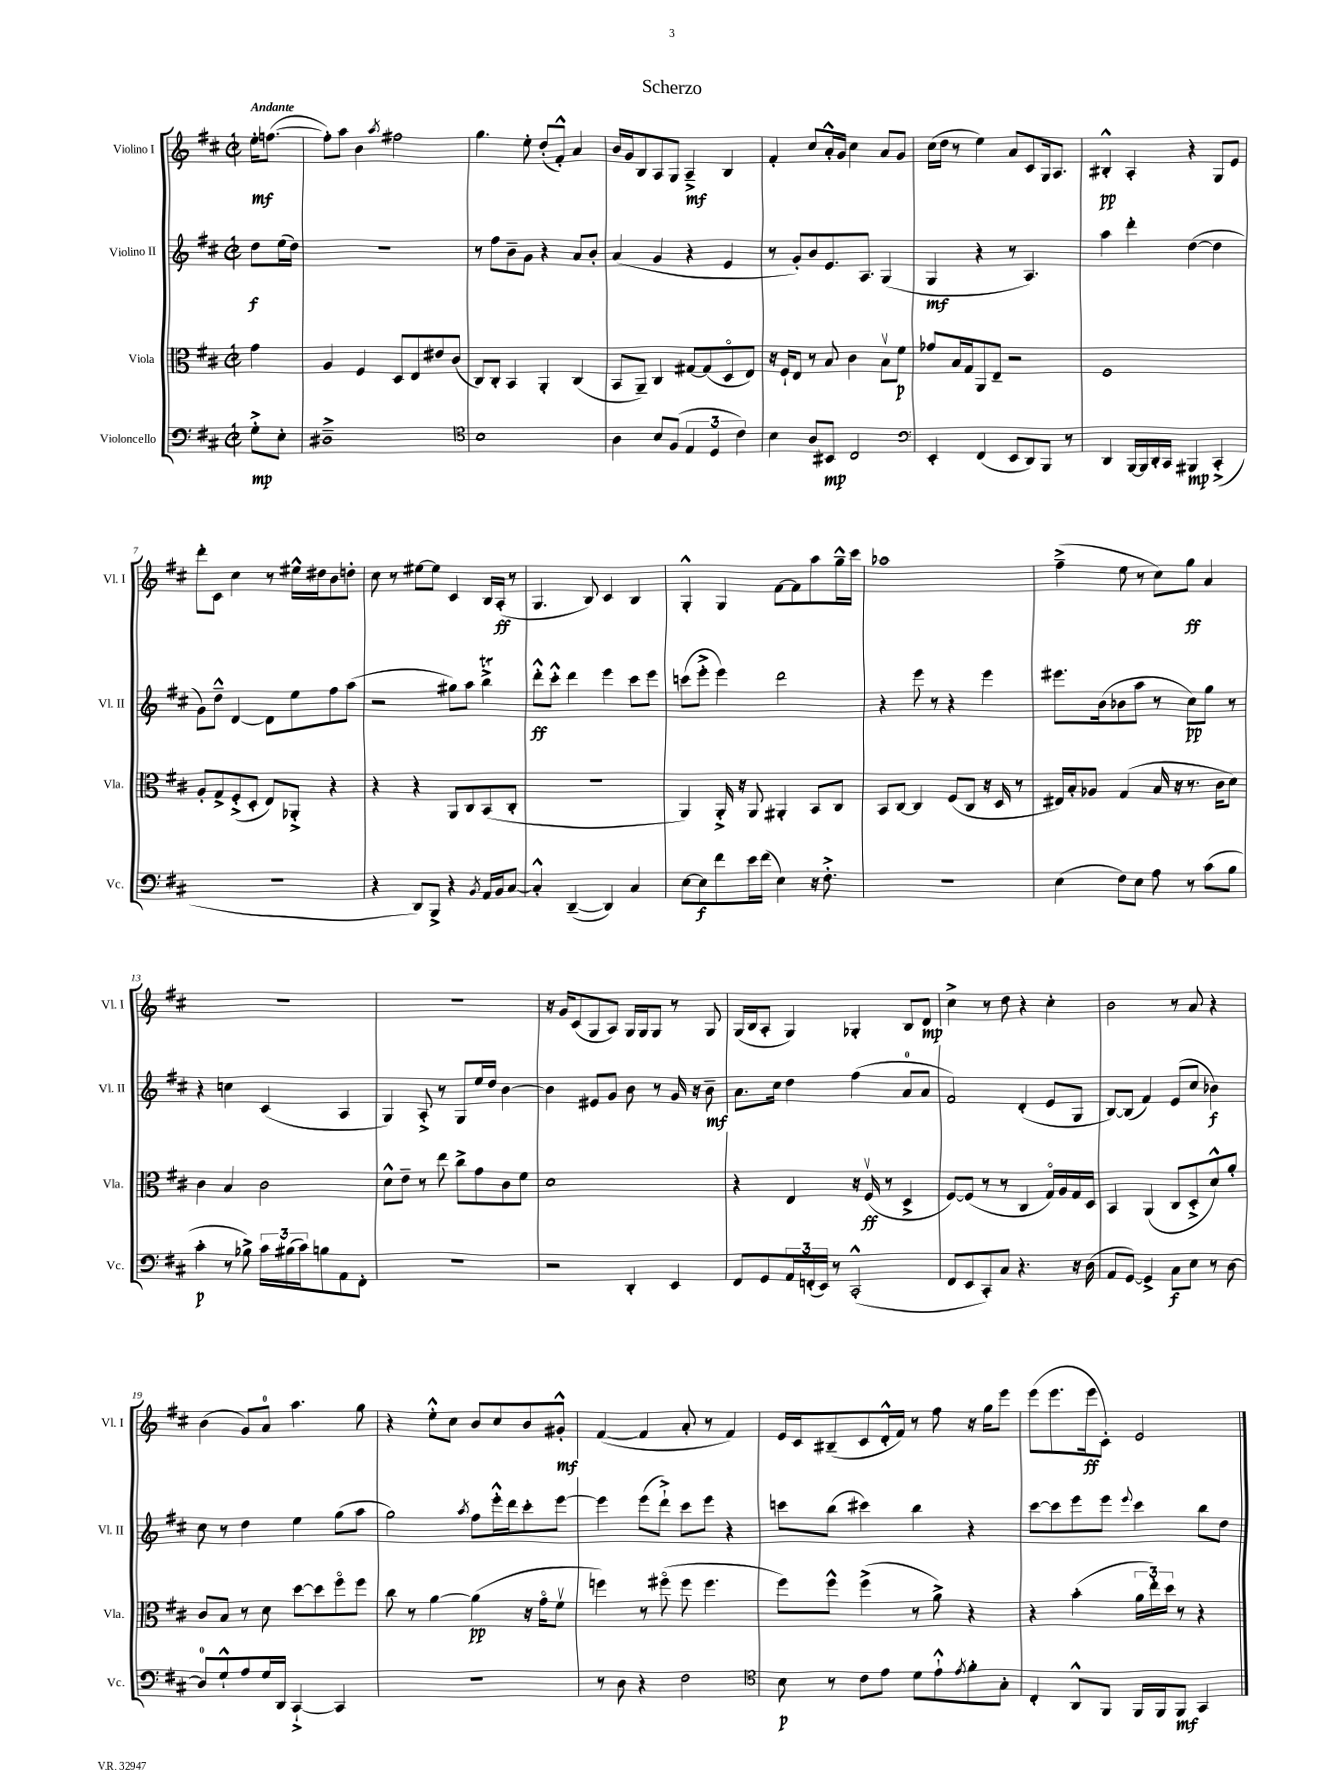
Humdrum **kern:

**kern	**dynam	**kern	**dynam	**kern	**dynam	**kern	**dynam
*part4	*part4	*part3	*part3	*part2	*part2	*part1	*part1
*staff4	*staff4	*staff3	*staff3	*staff2	*staff2	*staff1	*staff1
*I"Violoncello	*	*I"Viola	*	*I"Violino II	*	*I"Violino I	*
*I'Vc.	*	*I'Vla.	*	*I'Vl. II	*	*I'Vl. I	*
*clefF4	*	*clefC3	*	*clefG2	*	*clefG2	*
*k[f#c#]	*	*k[f#c#]	*	*k[f#c#]	*	*k[f#c#]	*
*M2/2	*	*M2/2	*	*M2/2	*	*M2/2	*
*met(c|)	*	*met(c|)	*	*met(c|)	*	*met(c|)	*
=	=	=	=	=	=	=	=
!	!	!	!	!	!	!LO:TX:a:B:t=Andante	!
8G'^\L	mp	4g\	.	8dd\L	f	16ee'\KL	mf
.	.	.	.	.	.	([8.ffn\J	.
8E'\J	.	.	.	(16ee\L	.	.	.
.	.	.	.	16dd\JJ)	.	.	.
=1	=1	=1	=1	=1	=1	=1	=1
1D#X~^	.	4A/	.	1r	.	8ff'\L])	.
.	.	.	.	.	.	8aa\J	.
.	.	4F#/	.	.	.	4b\	.
.	.	.	.	.	.	8qaa/	.
.	.	8D/L	.	.	.	2ff#X\	.
.	.	8E/	.	.	.	.	.
.	.	8e#X/	.	.	.	.	.
.	.	(8c#/J	.	.	.	.	.
=2	=2	=2	=2	=2	=2	=2	=2
*clefC4	*	*	*	*	*	*	*
1B	.	8C#/L)	.	8r	.	4.gg\	.
.	.	8C#'/J	.	8ff#\L	.	.	.
.	.	4BB/	.	8b~\	.	.	.
.	.	.	.	8g\J	.	8ee'\	.
.	.	4AA'/	.	4r	.	(8dd'/L	.
.	.	.	.	.	.	8f#'^^/J)	.
.	.	(4C#/	.	8a/L	.	4a/	.
.	.	.	.	8b'/J	.	.	.
=3	=3	=3	=3	=3	=3	=3	=3
4A\	.	8BB/L	.	(4a/	.	16b/LL	.
.	.	.	.	.	.	16g/J	.
.	.	8AA~/J)	.	.	.	8B/	.
8B/L	.	4C#/	.	4g/	.	8A/	.
(8F#/J	.	.	.	.	.	8G/J	.
6E/	.	[8G#X/L	.	4r	.	4A~^/	mf
.	.	(8G#/]	.	.	.	.	.
6D/	.	.	.	.	.	.	.
.	.	8D/	.	4e/	.	4B/	.
6c#\)	.	.	.	.	.	.	.
.	.	8E/J)	.	.	.	.	.
=4	=4	=4	=4	=4	=4	=4	=4
4B\	.	16r	.	8r	.	4f#'/	.
.	.	16F#`/KL	.	.	.	.	.
.	.	8E/J	.	8g'/L)	.	.	.
8A/L	.	8r	.	8b/	.	8cc#/L	.
8BB#X/J	mp	8B/	.	8.e/	.	16a'^^/L	.
.	.	.	.	.	.	16g/JJ	.
2C#/	.	4c#\	.	.	.	4cc#\	.
.	.	.	.	8.A/J	.	.	.
.	.	8Bv\L	.	(4G/	.	8a/L	.
.	.	8f#\J	p	.	.	8g/J	.
=5	=5	=5	=5	=5	=5	=5	=5
*clefF4	*	*	*	*	*	*	*
4EE'/	.	8g-X/L	.	4G/	mf	(16cc#\LL	.
.	.	.	.	.	.	16dd\JJ	.
.	.	16B/L	.	.	.	8r	.
.	.	16G/J	.	.	.	.	.
(4FF#/	.	8AA/	.	4r	.	4ee\)	.
.	.	8E~/J	.	.	.	.	.
8EE/L	.	2r	.	8r	.	8a/L	.
8DD/)	.	.	.	4.A/)	.	8c#/	.
8BBB/J	.	.	.	.	.	16G/k	.
.	.	.	.	.	.	8.A/J	.
8r	.	.	.	.	.	.	.
=6	=6	=6	=6	=6	=6	=6	=6
4DD/	.	1F#	.	4aa\	.	4B#X'^^/	pp
[16BBB/LL	.	.	.	4ddd'\	.	4A'/	.
16BBB/]	.	.	.	.	.	.	.
16DD'/	.	.	.	.	.	.	.
16CC#/JJ	.	.	.	.	.	.	.
4BBB#X/	mp	.	.	([4dd\	.	4r	.
(4CC#'^/	.	.	.	4dd\]	.	8G/L	.
.	.	.	.	.	.	8e/J	.
!!LO:LB:g=z
=7	=7	=7	=7	=7	=7	=7	=7
1r	.	8A'/L	.	8g\L)	.	8ddd'\L	.
.	.	8G^/	.	8dd~^^\J	.	8c#\J	.
.	.	(8F#'^/	.	[4d/	.	4cc#\	.
.	.	8D'/J	.	.	.	.	.
.	.	8E/L)	.	8d\L]	.	8r	.
.	.	8AA-X'^/J	.	8ee\	.	16ee#X^^\LL	.
.	.	.	.	.	.	16dd#X\J	.
.	.	4r	.	8ff#\	.	8b\	.
.	.	.	.	(8aa\J	.	8ddn'\J	.
=8	=8	=8	=8	=8	=8	=8	=8
4r	.	4r	.	2r	.	8cc#\	.
.	.	.	.	.	.	8r	.
8DD/L)	.	4r	.	.	.	[8ee#X\L	.
8BBB^/J	.	.	.	.	.	8ee#\J]	.
4r	.	8AA/L	.	8gg#X\L)	.	4c#/	.
.	.	8C#/	.	8aa\J	.	.	.
8qBB/	.	.	.	.	.	.	.
16AA/LL	.	(8BB/	.	4bbT^\	.	16B/LL	.
16BB/J	.	.	.	.	.	(16A'/JJ	ff
[8C#/J	.	8C#'/J	.	.	.	8r	.
=9	=9	=9	=9	=9	=9	=9	=9
4C#'^^/]	.	1r	.	8ddd'^^\L	ff	4.G/	.
.	.	.	.	8ccc#'^^\J	.	.	.
([4DD~/	.	.	.	4ddd\	.	.	.
.	.	.	.	.	.	8B/)	.
4DD/])	.	.	.	4eee\	.	4c#/	.
4C#/	.	.	.	8ccc#\L	.	4B/	.
.	.	.	.	8eee\J	.	.	.
=10	=10	=10	=10	=10	=10	=10	=10
[8E\L	.	4AA/)	.	(8cccn\L	.	4G'^^/	.
8E\]	f	.	.	8eee'^\J	.	.	.
8f#\	.	16AA'^/	.	4eee\)	.	4G/	.
.	.	16r	.	.	.	.	.
16e\L	.	8AA/	.	.	.	.	.
(16f#\JJ	.	.	.	.	.	.	.
4E\)	.	4AA#X'/	.	2ddd\	.	[8f#\L	.
.	.	.	.	.	.	8f#\]	.
16r	.	8BB/L	.	.	.	8aa\	.
8.F#'^\	.	.	.	.	.	.	.
.	.	8C#/J	.	.	.	16gg~^^\L	.
.	.	.	.	.	.	16ccc#\JJ	.
=11	=11	=11	=11	=11	=11	=11	=11
1r	.	8BB/L	.	4r	.	1aa-X	.
.	.	[8C#/J	.	.	.	.	.
.	.	4C#/]	.	8eee\	.	.	.
.	.	.	.	8r	.	.	.
.	.	(8F#/L	.	4r	.	.	.
.	.	8C#/J	.	.	.	.	.
.	.	16r	.	4eee\	.	.	.
.	.	16D/	.	.	.	.	.
.	.	8r	.	.	.	.	.
=12	=12	=12	=12	=12	=12	=12	=12
(4E\	.	16E#X/LL)	.	8.eee#X\L	.	(4ff#~^\	.
.	.	16B'/J	.	.	.	.	.
.	.	8A-X/J	.	.	.	.	.
.	.	.	.	(16b\k	.	.	.
8F#\L)	.	(4G/	.	8b-X\	.	8ee\	.
8E\J	.	.	.	8aa\J	.	8r	.
8A\	.	16B/	.	8r	.	8cc#\L)	.
.	.	16r	.	.	.	.	.
8r	.	8.r	.	8cc#\L)	pp	8gg\J	ff
(8c#\L	.	.	.	8gg\J	.	4a/	.
.	.	16c#\KL	.	.	.	.	.
8B\J	.	8d\J)	.	8r	.	.	.
!!LO:LB:g=z
=13	=13	=13	=13	=13	=13	=13	=13
4c#'\	p	4c#\	.	4r	.	1r	.
8r	.	4B/	.	4ccn\	.	.	.
8B-X^\)	.	.	.	.	.	.	.
24c#\LL	.	2c#\	.	(4c#/	.	.	.
(24B#X\	.	.	.	.	.	.	.
24c#\J)	.	.	.	.	.	.	.
8Bn\	.	.	.	.	.	.	.
8AA\	.	.	.	4A/	.	.	.
8FF#'\J	.	.	.	.	.	.	.
=14	=14	=14	=14	=14	=14	=14	=14
1r	.	8d^^\L	.	4G/)	.	1r	.
.	.	8e~\J	.	.	.	.	.
.	.	8r	.	8A'^/	.	.	.
.	.	8ee\	.	8r	.	.	.
.	.	8cc#^\L	.	8G/L	.	.	.
.	.	8g\	.	16ee/L	.	.	.
.	.	.	.	16dd/JJ	.	.	.
.	.	8c#\	.	[4b\	.	.	.
.	.	8f#\J	.	.	.	.	.
=15	=15	=15	=15	=15	=15	=15	=15
2r	.	1d	.	4b\]	.	16r	.
.	.	.	.	.	.	16g/KL	.
.	.	.	.	.	.	(8c#/	.
.	.	.	.	8e#X/L	.	8G/	.
.	.	.	.	8g/J	.	8A/J)	.
4DD'/	.	.	.	8b\	.	16G/LL	.
.	.	.	.	.	.	16G/J	.
.	.	.	.	8r	.	8G/J	.
4EE/	.	.	.	16g/	.	8r	.
.	.	.	.	16r	.	.	.
.	.	.	.	8b~\	mf	8G/	.
=16	=16	=16	=16	=16	=16	=16	=16
8FF#/L	.	4r	.	8.a\L	.	(16G/LL	.
.	.	.	.	.	.	16B/J	.
8GG/	.	.	.	.	.	8A'/J	.
.	.	.	.	16cc#\Jk	.	.	.
24AA/L	.	4E/	.	4dd\	.	4G/)	.
(24FFn'/	.	.	.	.	.	.	.
24EE/JJ)	.	.	.	.	.	.	.
8r	.	.	.	.	.	.	.
(2CC#'^^/	.	16r	.	(4ff#\	.	4G-X'/	.
.	.	(16F#v/	ff	.	.	.	.
.	.	8r	.	.	.	.	.
.	.	4D^/	.	8a/L	.	8B/L	.
.	.	.	.	8a/J	.	8d/J	mp
=17	=17	=17	=17	=17	=17	=17	=17
8FF#/L	.	[8F#/L)	.	2f#/)	.	4cc#^\	.
8EE/	.	(8F#/J]	.	.	.	.	.
8CC#'/)	.	8r	.	.	.	8r	.
8C#/J	.	8r	.	.	.	8dd\	.
4.r	.	4C#/	.	(4d'/	.	4r	.
.	.	16G/LL)	.	8e/L	.	4cc#'\	.
.	.	16A/	.	.	.	.	.
16r	.	16G/	.	8G/J	.	.	.
(16D\	.	16D/JJ	.	.	.	.	.
=18	=18	=18	=18	=18	=18	=18	=18
8AA/L	.	4BB/	.	[8B/L)	.	2b\	.
[8GG/J)	.	.	.	(8B/J]	.	.	.
4GG^/]	.	(4AA/	.	4f#/)	.	.	.
8C#\L	f	8C#/L	.	(8e/L	.	8r	.
8E\J	.	8D'^/	.	8cc#/J	.	8a/	.
8r	.	8d^^/)	.	4b-X\)	f	4r	.
[8D\	.	8a'/J	.	.	.	.	.
!!LO:LB:g=z
=19	=19	=19	=19	=19	=19	=19	=19
8D/L]	.	8c#/L	.	8cc#\	.	(4b\	.
8G`^^/	.	8B/J	.	8r	.	.	.
8A/	.	8r	.	4dd\	.	8g/L)	.
16G/L	.	8d\	.	.	.	8a/J	.
16DD/JJ	.	.	.	.	.	.	.
[4CC#`^/	.	[8dd\L	.	4ee\	.	4.aa\	.
.	.	8dd\]	.	.	.	.	.
4CC#/]	.	8ff#\	.	(8gg\L	.	.	.
.	.	8ff#\J	.	8aa\J	.	8gg\	.
=20	=20	=20	=20	=20	=20	=20	=20
1r	.	8cc#\	.	2gg\)	.	4r	.
.	.	8r	.	.	.	.	.
.	.	[4a\	.	.	.	8ee'^^\L	.
.	.	.	.	.	.	8cc#\J	.
.	.	.	.	8qaa/	.	.	.
.	.	(4a\]	pp	8ff#\L	.	8b/L	.
.	.	.	.	16eee'^^\L	.	8cc#/	.
.	.	.	.	16ddd\J	.	.	.
.	.	16r	.	8ccc#'\	.	8b/	.
.	.	16g\KL	.	.	.	.	.
.	.	8f#v\J	.	[8eee\J	.	8g#X'^^/J	mf
=21	=21	=21	=21	=21	=21	=21	=21
8r	.	4ffn\)	.	4eee\]	.	([4f#/	.
8D\	.	.	.	.	.	.	.
4r	.	8r	.	(8eee\L	.	4f#/]	.
.	.	(8ff#X\	.	8ddd`^\J)	.	.	.
2F#\	.	8ff#\	.	8ccc#\L	.	8a'/	.
.	.	4.ff#\	.	8eee\J	.	8r	.
.	.	.	.	4r	.	4f#/)	.
=22	=22	=22	=22	=22	=22	=22	=22
*clefC4	*	*	*	*	*	*	*
8B\	p	8ff#\L)	.	8cccn\L	.	16e/LL	.
.	.	.	.	.	.	16c#/J	.
8r	.	8ff#^^\J	.	(8bb\J	.	(8B#X~/	.
8c#\L	.	(4ff#^\	.	4ccc#X\)	.	8c#/	.
8e\J	.	.	.	.	.	16d'^^/L	.
.	.	.	.	.	.	16f#/JJ)	.
8d\L	.	8r	.	4bb\	.	8r	.
8e`^^\	.	8a^\)	.	.	.	8ff#\	.
8qe/	.	.	.	.	.	.	.
8f#'\	.	4r	.	4r	.	16r	.
.	.	.	.	.	.	16gg\KL	.
8G'\J	.	.	.	.	.	8eee\J	.
=23	=23	=23	=23	=23	=23	=23	=23
4C#'/	.	4r	.	[8ccc#\L	.	(8eee\L	.
.	.	.	.	8ccc#\]	.	8.eee\	.
8AA^^/L	.	(4b'\	.	8eee\	.	.	.
.	.	.	.	.	.	16eee\k	ff
8FF#/J	.	.	.	8eee\J	.	8c#'\J)	.
.	.	.	.	8qqeee/	.	.	.
16FF#/LL	.	24a\LL	.	4ccc#\	.	2e/	.
.	.	24ee'\)	.	.	.	.	.
16FF#/J	.	.	.	.	.	.	.
.	.	24dd\JJ	.	.	.	.	.
8FF#/J	mf	8r	.	.	.	.	.
4GG/	.	4r	.	8bb\L	.	.	.
.	.	.	.	8dd\J	.	.	.
==	==	==	==	==	==	==	==
*-	*-	*-	*-	*-	*-	*-	*-
